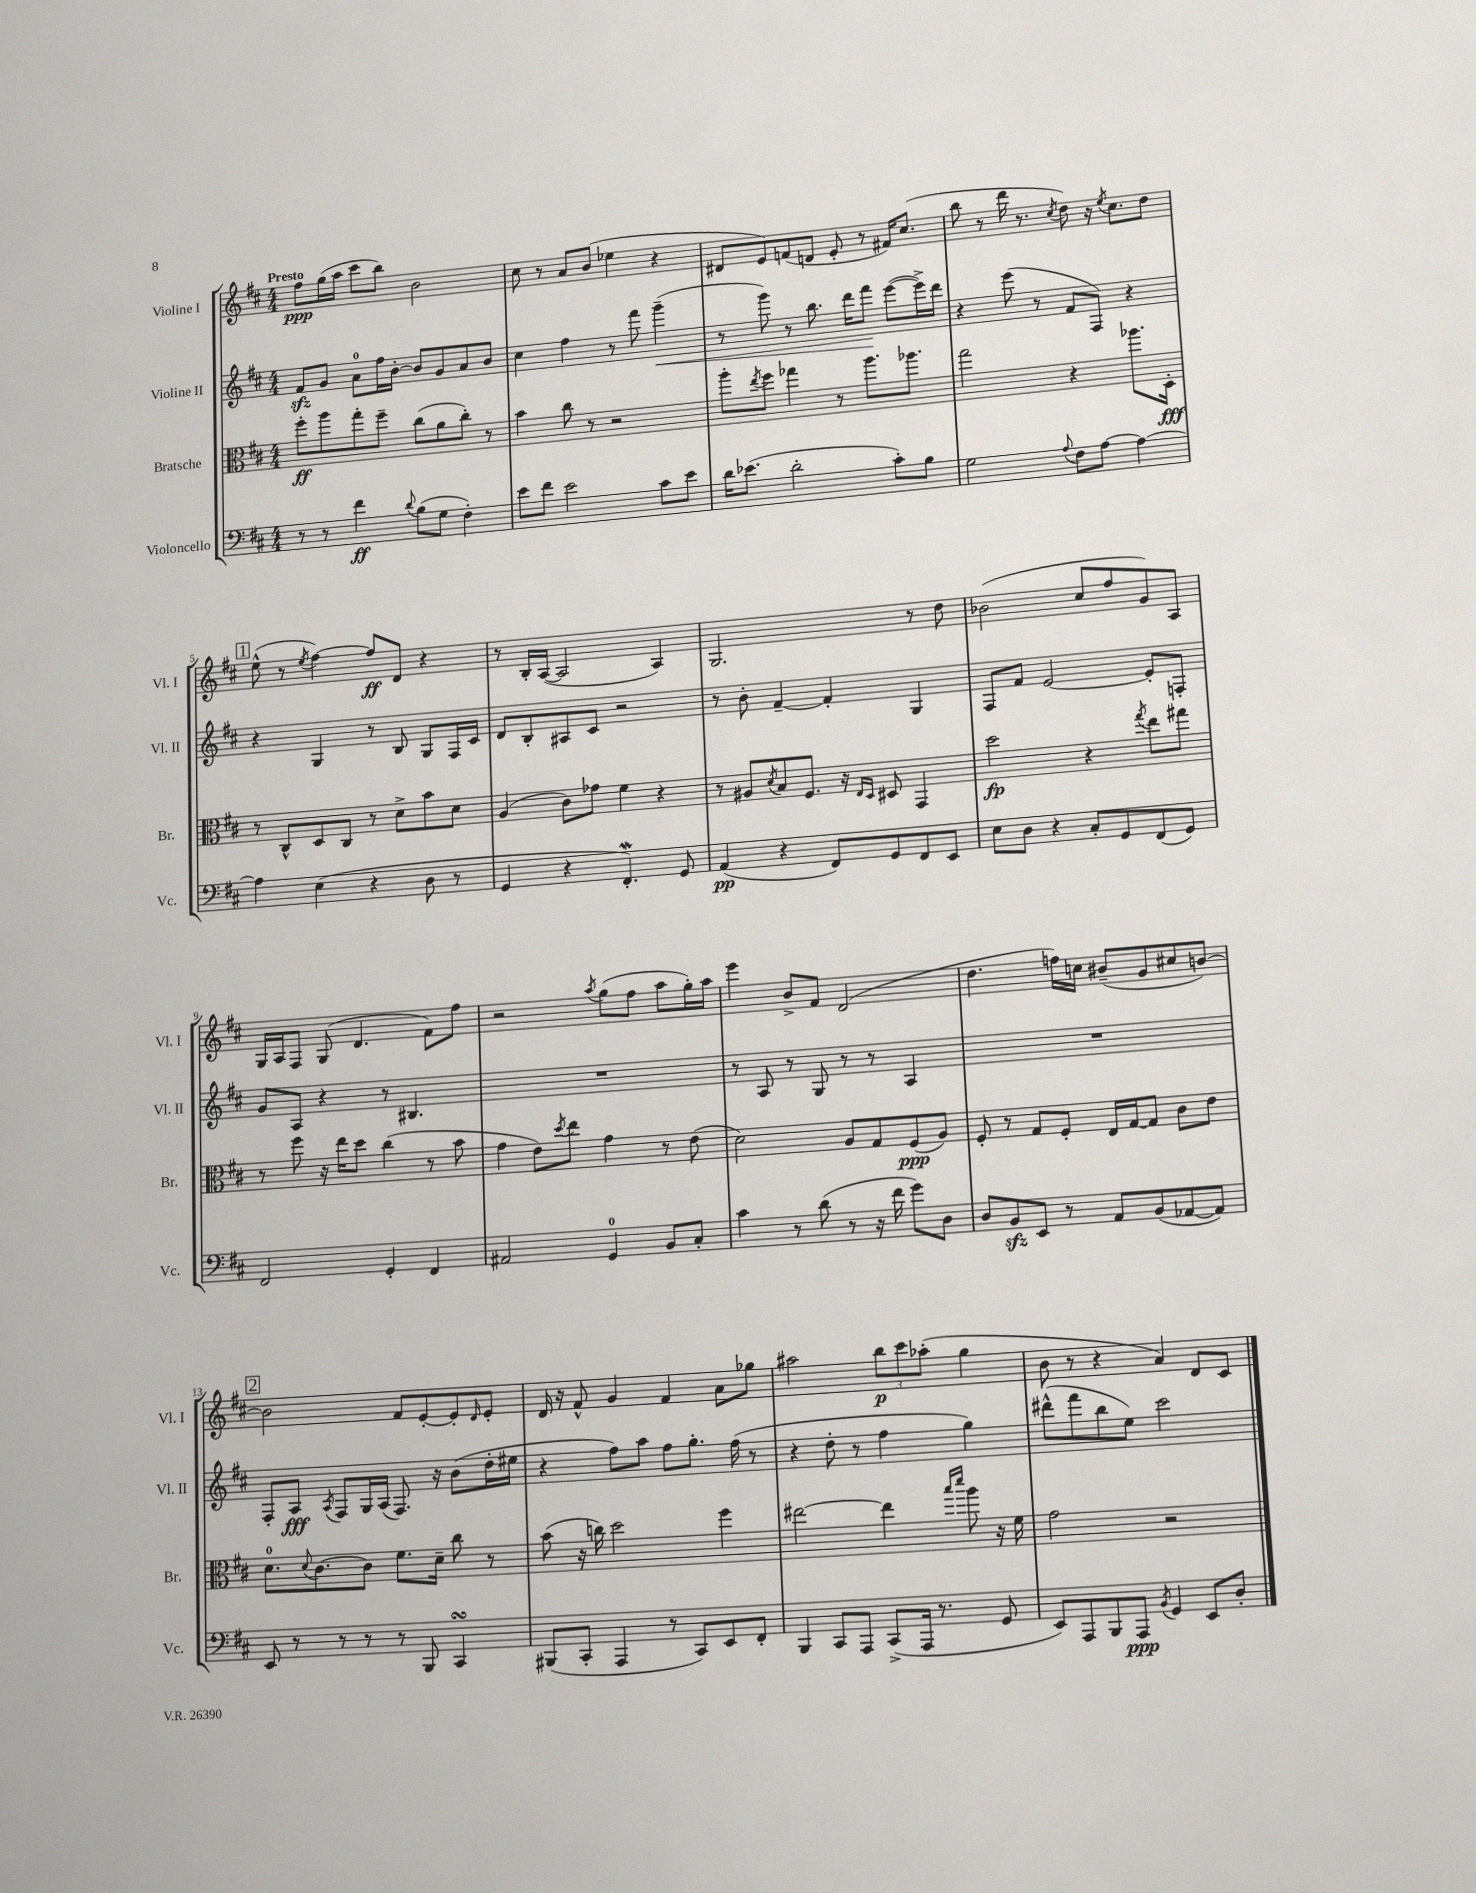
<<
\new StaffGroup <<
\new Staff = "s0" \with { instrumentName = "Violine I" shortInstrumentName = "Vl. I" } {
    \clef treble \key d \major \numericTimeSignature \time 4/4 \tempo "Presto"
    fis''8\ppp g''16( a''16 cis'''8 b''8) b'2 |
    cis''8 r8 a'8 b'8( ees''4 r4 |
    dis'8 e'8) f'8( d'8 e'8-. r8 fis'16) cis''8.( |
    b''8 r8 d'''16 r8. \acciaccatura { cis''8 } d''8) r16 \acciaccatura { e''8 } cis''8. d''8 |
    \mark \markup { \box "1" } e''8-^( r8 \acciaccatura { e''8 } fis''4~) fis''8\ff d'8 r4 |
    r8 b16-. a16~( a2 a4) |
    g2. r8 d''8 |
    bes'2( cis''8 fis''8 g'8) a8 |
    g16 a16 fis8 g8( d'4. fis'8) fis''8 |
    r2 \acciaccatura { a''8 } g''8( fis''8 a''8 g''16-.) a''16 |
    e'''4 b'8-> fis'8 d'2( |
    d''4. f''16) c''16 bis'8--( g'8 cis''8 b'8~) |
    \mark \markup { \box "2" } b'2 fis'8 e'8~-. e'8-. \grace { d'16 } e'8-. |
    d'16 r16 fis'8-^ g'4 fis'4 a'8 ges''8 |
    ais''2 \tuplet 3/2 { b''8\p cis'''8 aes''8-.( } g''4 |
    b'8 r8 r4 a'4) d'8 cis'8 \bar "|." |
}
\new Staff = "s1" \with { instrumentName = "Violine II" shortInstrumentName = "Vl. II" } {
    \clef treble \key d \major \numericTimeSignature \time 4/4
    fis'8\sfz g'8 a'8-0 fis''16 b'16~-. b'8 g'8 a'8 b'8 |
    cis''4 fis''4 r8 fis'''8 g'''4--\<( |
    r8 g'''8) r8 b''8. d'''16 fis'''8\! e'''8~( e'''16->) d'''16 |
    r4 e'''8( r8 fis'8 fis8) r4 |
    \mark \markup { \box "1" } r4 g4 r8 b8 g8 fis16 cis'16 |
    d'8 b8-. ais8 cis'8 r2 |
    r8 b'8-. fis'4~-- fis'4-. g4 |
    fis8 fis'8 e'2~ e'8-. f8-. |
    g'8 a8 r4 r8 bis4. |
    R1 |
    r8 a8 r8 g8 r8 r8 a4 |
    R1 |
    \mark \markup { \box "2" } fis8-. a8\fff \acciaccatura { a8 } fis8 g16 a16( fis8.) r16 b'8( d''16-. eis''16 |
    r4 fis''8) a''8 fis''8 g''8.-. fis''16( r8 |
    r4 d''8-. r8 fis''4 g''4) |
    dis'''8-^( fis'''8 b''8 e''8) cis'''2 \bar "|." |
}
\new Staff = "s2" \with { instrumentName = "Bratsche" shortInstrumentName = "Br." } {
    \clef alto \key d \major \numericTimeSignature \time 4/4
    fis''8-.\ff a''8 g''8-. fis''8-- cis''8( a'8 cis''8-.) r8 |
    b'4 cis''8 r8 r2 |
    a''8-. \acciaccatura { e''8 } fis''8 ges''4 r8 a''8. aes''8. |
    g''2 r4 aes''8. d16-.\fff |
    \mark \markup { \box "1" } r8 cis8-^ d8 cis8 r8 d'8-> b'8 d'8 |
    a4( cis'8) ges'8 fis'4 r4 |
    r8 ais8 \acciaccatura { d'8 } b8 fis8. r16 \grace { e16 d16 } dis8 g,4 |
    d''2\fp r4 \acciaccatura { g''8 } e''8 gis''8 |
    r8 fis''8 r16 e''16 d''8 cis''4( r8 b'8 |
    g'4 e'8) \acciaccatura { d''8 } e''8 g'4 r8 e'8( |
    d'2) a8 g8 fis8\ppp( a8) |
    fis8-. r8 g8 fis8-. e16 g16~ g8 cis'8 e'8 |
    \mark \markup { \box "2" } d'8.-0 \appoggiatura { d'8 } cis'8.~ cis'8 fis'8. d'16-- cis''8 r8 |
    b'8( r16 c''16) d''2 fis''4 |
    eis''2~ eis''4 \grace { b''16 d'''16 } a''8 r16 fis'16 |
    g'2 r2 \bar "|." |
}
\new Staff = "s3" \with { instrumentName = "Violoncello" shortInstrumentName = "Vc." } {
    \clef bass \key d \major \numericTimeSignature \time 4/4
    r8 r8 fis'4\ff \appoggiatura { d'8 } b8( g8 fis4-.) |
    e'8 fis'8 e'2 cis'8 e'8 |
    d'16 ees'8.( d'2-. cis'8-.) b8 |
    g2 \appoggiatura { a8 } fis8 a8~ a4~ |
    \mark \markup { \box "1" } a4 e4( r4 d8 r8 |
    g,4 r4 fis,4.-.\mordent) g,8 |
    a,4\pp( r4 fis,8) g,8 fis,8 e,8 |
    e8 d8 r4 cis8-. g,8 fis,8( g,8) |
    fis,2 g,4-. fis,4 |
    ais,2 g,4-0 b,8 cis8-. |
    cis'4 r8 d'8( r8 r16 fis'16 g'8) d8 |
    d8 b,8\sfz e,8 r8 a,8 b,8( aes,8~ aes,8) |
    \mark \markup { \box "2" } e,8 r8 r8 r8 r8 b,,8 cis,4\turn |
    bis,,8( cis,8-. a,,4 r8 cis,8) e,8 fis,8-. |
    b,,4 cis,8 a,,8 cis,8->( a,,16 r8. g,8 |
    e,8) a,,8 b,,8 a,,8\ppp \acciaccatura { b,8 } g,4 e,8 d8-. \bar "|." |
}
>>
>>
